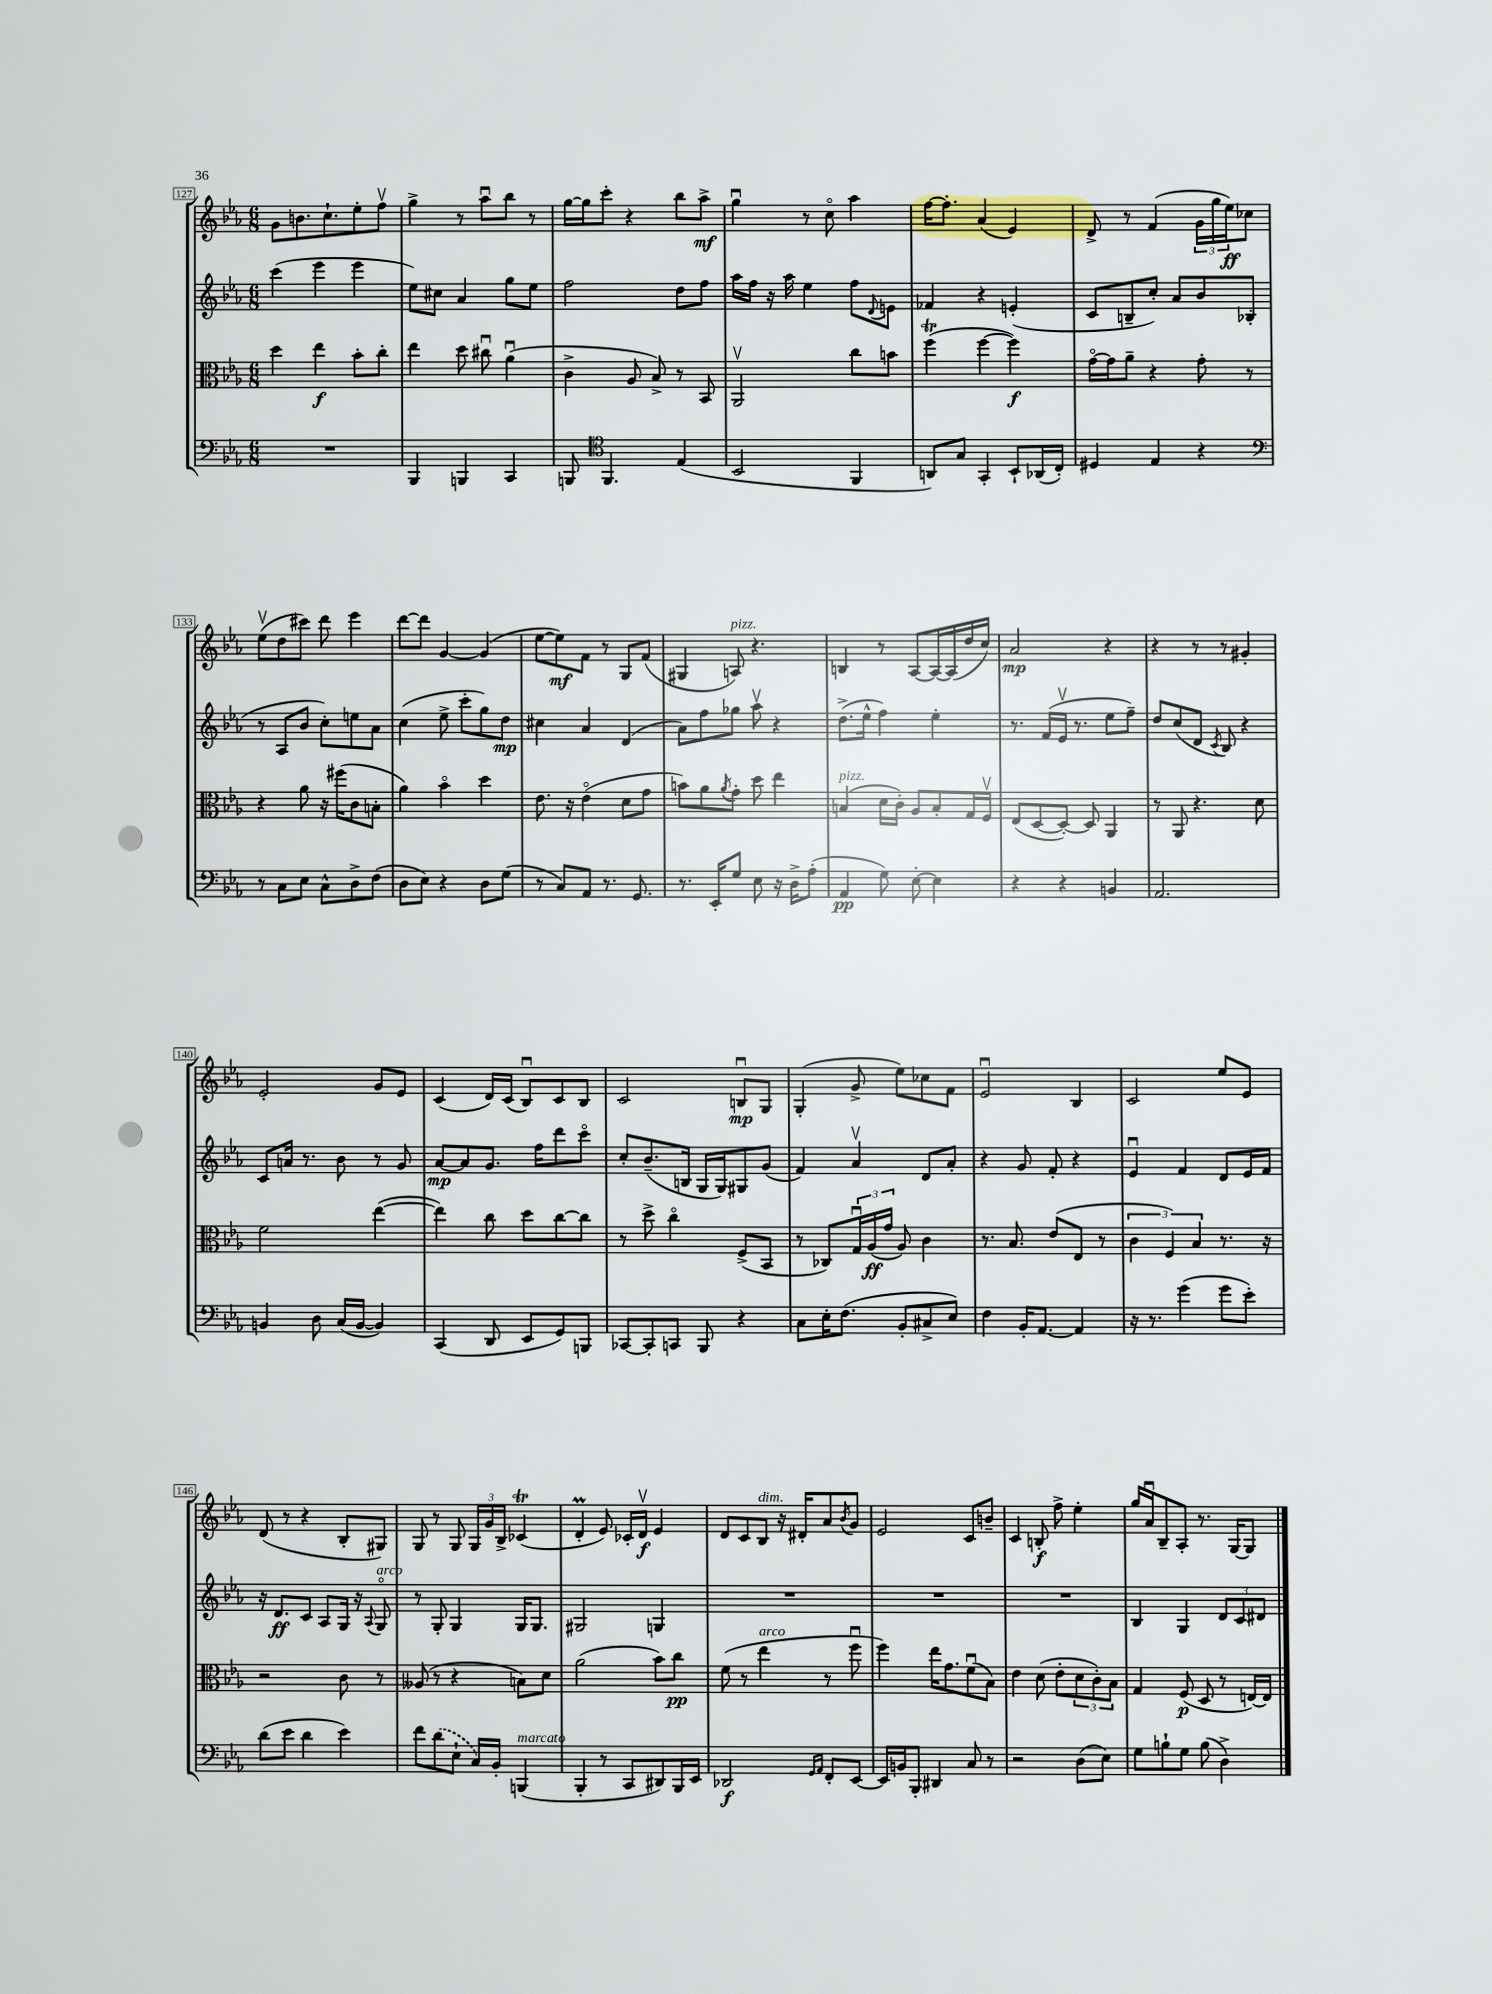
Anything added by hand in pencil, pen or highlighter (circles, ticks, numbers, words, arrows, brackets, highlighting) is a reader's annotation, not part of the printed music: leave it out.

**kern	**dynam	**kern	**dynam	**kern	**dynam	**kern	**dynam
*part4	*part4	*part3	*part3	*part2	*part2	*part1	*part1
*staff4	*staff4	*staff3	*staff3	*staff2	*staff2	*staff1	*staff1
*clefF4	*	*clefC3	*	*clefG2	*	*clefG2	*
*k[b-e-a-]	*	*k[b-e-a-]	*	*k[b-e-a-]	*	*k[b-e-a-]	*
*M6/8	*	*M6/8	*	*M6/8	*	*M6/8	*
=127	=127	=127	=127	=127	=127	=127	=127
2.r	.	4dd\	.	(4ccc\	.	8g\L	.
.	.	.	.	.	.	8.bn\	.
.	.	4ee-\	f	4eee-\	.	.	.
.	.	.	.	.	.	8.cc`\	.
.	.	8b-'\L	.	4eee-\	.	8ee-'\	.
.	.	8cc'\J	.	.	.	8ffv\J	.
=128	=128	=128	=128	=128	=128	=128	=128
4BBB-/	.	4ee-\	.	8ee-\L)	.	4gg^\	.
.	.	.	.	8cc#X\J	.	.	.
4BBBn/	.	8dd\	.	4a-/	.	8r	.
.	.	8cc#Xu\	.	.	.	8aa-u\L	.
4CC/	.	(4a-u\	.	8gg\L	.	8bb-\J	.
.	.	.	.	8ee-\J	.	8r	.
=129	=129	=129	=129	=129	=129	=129	=129
8BBBn/	.	4c^\	.	2ff\	.	[16gg\LL	.
.	.	.	.	.	.	16gg\J]	.
*clefC4	*	*	*	*	*	*	*
4.FF/	.	.	.	.	.	8ccc'\J	.
.	.	8A-/	.	.	.	4r	.
.	.	8B-^/)	.	.	.	.	.
(4E-/	.	8r	.	8dd\L	.	8bb-\L	.
.	.	8BB-/	.	8ff\J	.	8aa-^\J	mf
=130	=130	=130	=130	=130	=130	=130	=130
2BB-/	.	2AA-v/	.	16aa-\LL	.	4ggu\	.
.	.	.	.	16ff\JJ	.	.	.
.	.	.	.	16r	.	.	.
.	.	.	.	16aa-\	.	.	.
.	.	.	.	4ee-\	.	8r	.
.	.	.	.	.	.	8cc\	.
4FF/	.	8cc\L	.	8ff\L	.	4aa-\	.
.	.	.	.	8qqd/	.	.	.
.	.	8bn\J	.	8en\J	.	.	.
=131	=131	=131	=131	=131	=131	=131	=131
8AAn/L)	.	(4ffT\	.	4f-X/	.	[16ff\KL	.
.	.	.	.	.	.	8.ff'\J]	.
8G/J	.	.	.	.	.	.	.
4GG'/	.	[4ff\	.	4r	.	(4a-/	.
8BB-`/L	.	4ff\])	f	(4en'/	.	4e-/)	.
(16AA-X/L	.	.	.	.	.	.	.
16C'/JJ)	.	.	.	.	.	.	.
=132	=132	=132	=132	=132	=132	=132	=132
4D#X/	.	[16g\LL	.	8c/L	.	8d^/	.
.	.	16g\J]	.	.	.	.	.
.	.	8a-~\J	.	8Bn~/	.	8r	.
4E-/	.	4r	.	8cc'/J)	.	(4f/	.
.	.	.	.	8a-/L	.	.	.
4r	.	8g'\	.	8b-/	.	24g\LL	.
.	.	.	.	.	.	24gg\	.
.	.	.	.	.	.	24ee-\J)	ff
.	.	8r	.	(8B-X'/J	.	8cc-X\J	.
!!LO:LB:g=z
=133	=133	=133	=133	=133	=133	=133	=133
*clefF4	*	*	*	*	*	*	*
8r	.	4r	.	8r	.	(8ee-v\L	.
8C\L	.	.	.	8A-/L	.	8dd\	.
8E-\J	.	8a-\	.	8b-/J	.	8ccc#X\J)	.
8C^^\L	.	16r	.	8cc'\L)	.	8ddd\	.
.	.	(16ff#X\KL	.	.	.	.	.
8D^\	.	8c\	.	8een\	.	4eee-\	.
(8F\J	.	8Bn'\J	.	8a-\J	.	.	.
=134	=134	=134	=134	=134	=134	=134	=134
8D\L	.	4a-\)	.	(4cc\	.	[8ddd\L	.
8E-\J)	.	.	.	.	.	8ddd\J]	.
4r	.	4b-\	.	8ee-^\	.	[4g/	.
.	.	.	.	8ccc'\L	.	.	.
8D\L	.	4dd\	.	8gg\)	.	(4g/]	.
(8G\J	.	.	.	8dd\J	mp	.	.
=135	=135	=135	=135	=135	=135	=135	=135
8r	.	8.e-\	.	4cc#X\	.	[8ee-\L	.
8C/L)	.	.	.	.	.	8ee-\])	mf
.	.	16r	.	.	.	.	.
8AA-/J	.	(4e-\	.	4a-/	.	8f\J	.
8.r	.	.	.	.	.	8r	.
.	.	8d\L	.	(4d/	.	8G/L	.
8.GG/	.	.	.	.	.	.	.
.	.	8g\J	.	.	.	(8f/J	.
=136	=136	=136	=136	=136	=136	=136	=136
8.r	.	8bn\L)	.	8a-\L)	.	4G#X/	.
.	.	8a-\	.	8ff\	.	.	.
16EE-'/KL	.	.	.	.	.	.	.
.	.	8qa-/	.	.	.	.	.
!	!	!	!	!	!	!LO:TX:a:i:t=pizz.	!
8G/J	.	8g'\J	.	8gg-X\J	.	8An/)	.
8E-\	.	8dd\	.	8aa-v\	.	4.r	.
16r	.	4ee-\	.	4r	.	.	.
16D^\KL	.	.	.	.	.	.	.
(8A-'\J	.	.	.	.	.	.	.
=137	=137	=137	=137	=137	=137	=137	=137
!	!	!LO:TX:a:i:t=pizz.	!	!	!	!	!
4AA-/	pp	(4Bn/	.	(8.dd^\L	.	4Bn/	.
.	.	.	.	16ee-^^\Jk	.	.	.
8G\)	.	16d\LL	.	4ff\)	.	8r	.
.	.	16c'\JJ)	.	.	.	.	.
[8E-'\	.	8A-/L	.	.	.	[8A-/L	.
4E-\]	.	8B'/	.	4ee-'\	.	16A-/L_	.
.	.	.	.	.	.	(16A-/]	.
.	.	16G/L	.	.	.	16dd/	.
.	.	16Fv/JJ	.	.	.	16cc/JJ)	.
=138	=138	=138	=138	=138	=138	=138	=138
4r	.	(8E-/L	.	8.r	.	2a-/	mp
.	.	[8D/	.	.	.	.	.
.	.	.	.	(16f/LL	.	.	.
4r	.	8D'/J_)	.	16e-v/JJ	.	.	.
.	.	.	.	8.r	.	.	.
.	.	8D/]	.	.	.	.	.
4BBn/	.	4AA-/	.	8ee-\L	.	4r	.
.	.	.	.	8ff~\J)	.	.	.
=139	=139	=139	=139	=139	=139	=139	=139
2.AA-/	.	8r	.	8dd/L	.	4r	.
.	.	8AA-/	.	(8cc/	.	.	.
.	.	4.r	.	8d/J	.	8r	.
.	.	.	.	8qc/	.	.	.
.	.	.	.	8B-/)	.	8r	.
.	.	.	.	4r	.	4g#X'/	.
.	.	8d\	.	.	.	.	.
!!LO:LB:g=z
=140	=140	=140	=140	=140	=140	=140	=140
4BBn/	.	2f\	.	8c/L	.	2e-'/	.
.	.	.	.	16an/Jk	.	.	.
.	.	.	.	8.r	.	.	.
8D\	.	.	.	.	.	.	.
(16C/LL	.	.	.	8b-\	.	.	.
[16BB/JJ	.	.	.	.	.	.	.
4BB/])	.	([4ee-\	.	8r	.	8g/L	.
.	.	.	.	8g/	.	8e-/J	.
=141	=141	=141	=141	=141	=141	=141	=141
(4CC/	.	4ee-\])	.	[8a-/L	mp	(4c/	.
.	.	.	.	8a-/]	.	.	.
8DD/	.	8cc\	.	8.g/J	.	16d/LL)	.
.	.	.	.	.	.	(16c/JJ	.
8EE-/L	.	8dd\L	.	.	.	8B-u/L)	.
.	.	.	.	16ff\KL	.	.	.
8GG/)	.	[8cc\	.	8ddd\	.	8c/	.
8BBBn/J	.	8cc\J]	.	8ccc\J	.	8B-/J	.
=142	=142	=142	=142	=142	=142	=142	=142
[8CC-X/L	.	8r	.	8cc'/L	.	2c/	.
8CC-'/]	.	8dd^\	.	(8.b-~/	.	.	.
8CCn/J	.	4cc\	.	.	.	.	.
.	.	.	.	16Bn/Jk	.	.	.
8BBB-/	.	.	.	16G/LL	.	.	.
.	.	.	.	16G/J)	.	.	.
4r	.	(8F^/L	.	8G#X/	.	8Bnu/L	mp
.	.	8BB-/J	.	(8g/J	.	8G/J	.
=143	=143	=143	=143	=143	=143	=143	=143
8C\L	.	8r	.	4f/)	.	(4G'/	.
16E-'\K	.	8C-X/L)	.	.	.	.	.
(8.F\J	.	.	.	.	.	.	.
.	.	24Gu/L	.	4a-v/	.	8g^/	.
.	.	(24A-/	ff	.	.	.	.
.	.	24g/JJ	.	.	.	.	.
8BB-'/L	.	8A-/)	.	.	.	8ee-\L)	.
8C#X^/	.	4c\	.	8d/L	.	8cc-X\	.
8E-/J)	.	.	.	8a-'/J	.	8f\J	.
=144	=144	=144	=144	=144	=144	=144	=144
4F\	.	8.r	.	4r	.	2e-u/	.
.	.	8.B-/	.	.	.	.	.
16BB-'/KL	.	.	.	8g/	.	.	.
[8.AA-/J	.	.	.	.	.	.	.
.	.	(8e-/L	.	8f'/	.	.	.
4AA-/]	.	8E-/J	.	4r	.	4B-/	.
.	.	8r	.	.	.	.	.
=145	=145	=145	=145	=145	=145	=145	=145
16r	.	6c\	.	4e-u/	.	2c/	.
8.r	.	.	.	.	.	.	.
.	.	6F/)	.	.	.	.	.
(4g\	.	.	.	4f/	.	.	.
.	.	6B-/	.	.	.	.	.
8g\L	.	8.r	.	8d/L	.	8ee-/L	.
8e-'\J)	.	.	.	16e-/L	.	8e-/J	.
.	.	16r	.	16f/JJ	.	.	.
!!LO:LB:g=z
=146	=146	=146	=146	=146	=146	=146	=146
(8d\L	.	2r	.	16r	.	(8d/	.
.	.	.	.	8.d/L	ff	.	.
8e-\J	.	.	.	.	.	8r	.
4d\	.	.	.	8c/J	.	4r	.
.	.	.	.	8A-/L	.	.	.
4e-\)	.	8c\	.	16G/Jk	.	8B-'/L	.
.	.	.	.	16r	.	.	.
.	.	.	.	8qqA-/	.	.	.
!	!	!	!	!LO:TX:a:i:t=arco	!	!	!
.	.	8r	.	8G/	.	8G#X/J)	.
=147	=147	=147	=147	=147	=147	=147	=147
8f\L	.	(8A--X/	.	8r	.	8G/	.
(8d\	.	8r	.	8G'/	.	8r	.
8E-`\J	.	4r	.	4G/	.	8G/	.
16C/LL)	.	.	.	.	.	24G/LL	.
.	.	.	.	.	.	24g/	.
16BB-'/JJ	.	.	.	.	.	.	.
.	.	.	.	.	.	24B-^/JJ	.
!LO:TX:a:i:t=marcato	!	!	!	!	!	!	!
(4BBBn/	.	8Bn\L)	.	16G/KL	.	(4c-XT/	.
.	.	.	.	8.G/J	.	.	.
.	.	8d\J	.	.	.	.	.
=148	=148	=148	=148	=148	=148	=148	=148
4BBB-'/	.	(2a-\	.	2G#X/	.	4dm'/	.
8r	.	.	.	.	.	8e-/)	.
8CC/L	.	.	.	.	.	16c-X'/LL	.
.	.	.	.	.	.	16dv/JJ	f
8DD#X/)	.	8b-\L)	.	4Gn/	.	4e-/	.
16BBB-/L	.	8cc\J	pp	.	.	.	.
16EE-/JJ	.	.	.	.	.	.	.
=149	=149	=149	=149	=149	=149	=149	=149
2DD-X/	f	(8f\	.	2.r	.	8d/L	.
.	.	8r	.	.	.	8c/	.
!	!	!	!	!	!	!LO:TX:a:i:t=dim.	!
!	!	!LO:TX:a:i:t=arco	!	!	!	!	!
.	.	4ee-\	.	.	.	8B-/J	.
.	.	.	.	.	.	16r	.
.	.	.	.	.	.	16d#X'/KL	.
16qqGG/LL	.	.	.	.	.	.	.
16qqAA-/JJ	.	.	.	.	.	.	.
8FF'/L	.	8r	.	.	.	8a-/	.
.	.	.	.	.	.	8qb-/	.
[8EE-/J	.	8ffu\	.	.	.	8g/J	.
=150	=150	=150	=150	=150	=150	=150	=150
16EE-/LL]	.	4ff\)	.	2.r	.	2e-/	.
16BBn/J	.	.	.	.	.	.	.
8BBB-'/J	.	.	.	.	.	.	.
4DD#X/	.	16ee-\KL	.	.	.	.	.
.	.	8.g\	.	.	.	.	.
8C/	.	(8fu\	.	.	.	8c/L	.
8r	.	8B-\J)	.	.	.	8bn~/J	.
=151	=151	=151	=151	=151	=151	=151	=151
2r	.	4e-\	.	2.r	.	4c/	.
.	.	(8d\	.	.	.	8Bn'/	f
.	.	8e-'\L	.	.	.	8ff^\	.
(8D\L	.	12d\	.	.	.	4ee-'\	.
.	.	12c'\)	.	.	.	.	.
8E-\J)	.	.	.	.	.	.	.
.	.	12B-\J	.	.	.	.	.
=152	=152	=152	=152	=152	=152	=152	=152
8G\L	.	4G/	.	4B-/	.	16gg/LL	.
.	.	.	.	.	.	16a-u/J	.
8Bn`\	.	.	.	.	.	8B-~/	.
8G\J	.	(8F/	p	4G/	.	8A-'/J	.
(8B\	.	8D/	.	.	.	8.r	.
4D^\)	.	8r	.	12d/L	.	.	.
.	.	.	.	.	.	[16G/KL	.
.	.	.	.	12c/	.	.	.
.	.	[16En/LL)	.	.	.	8G/J]	.
.	.	.	.	12d#X/J	.	.	.
.	.	16E/JJ]	.	.	.	.	.
==	==	==	==	==	==	==	==
*-	*-	*-	*-	*-	*-	*-	*-
